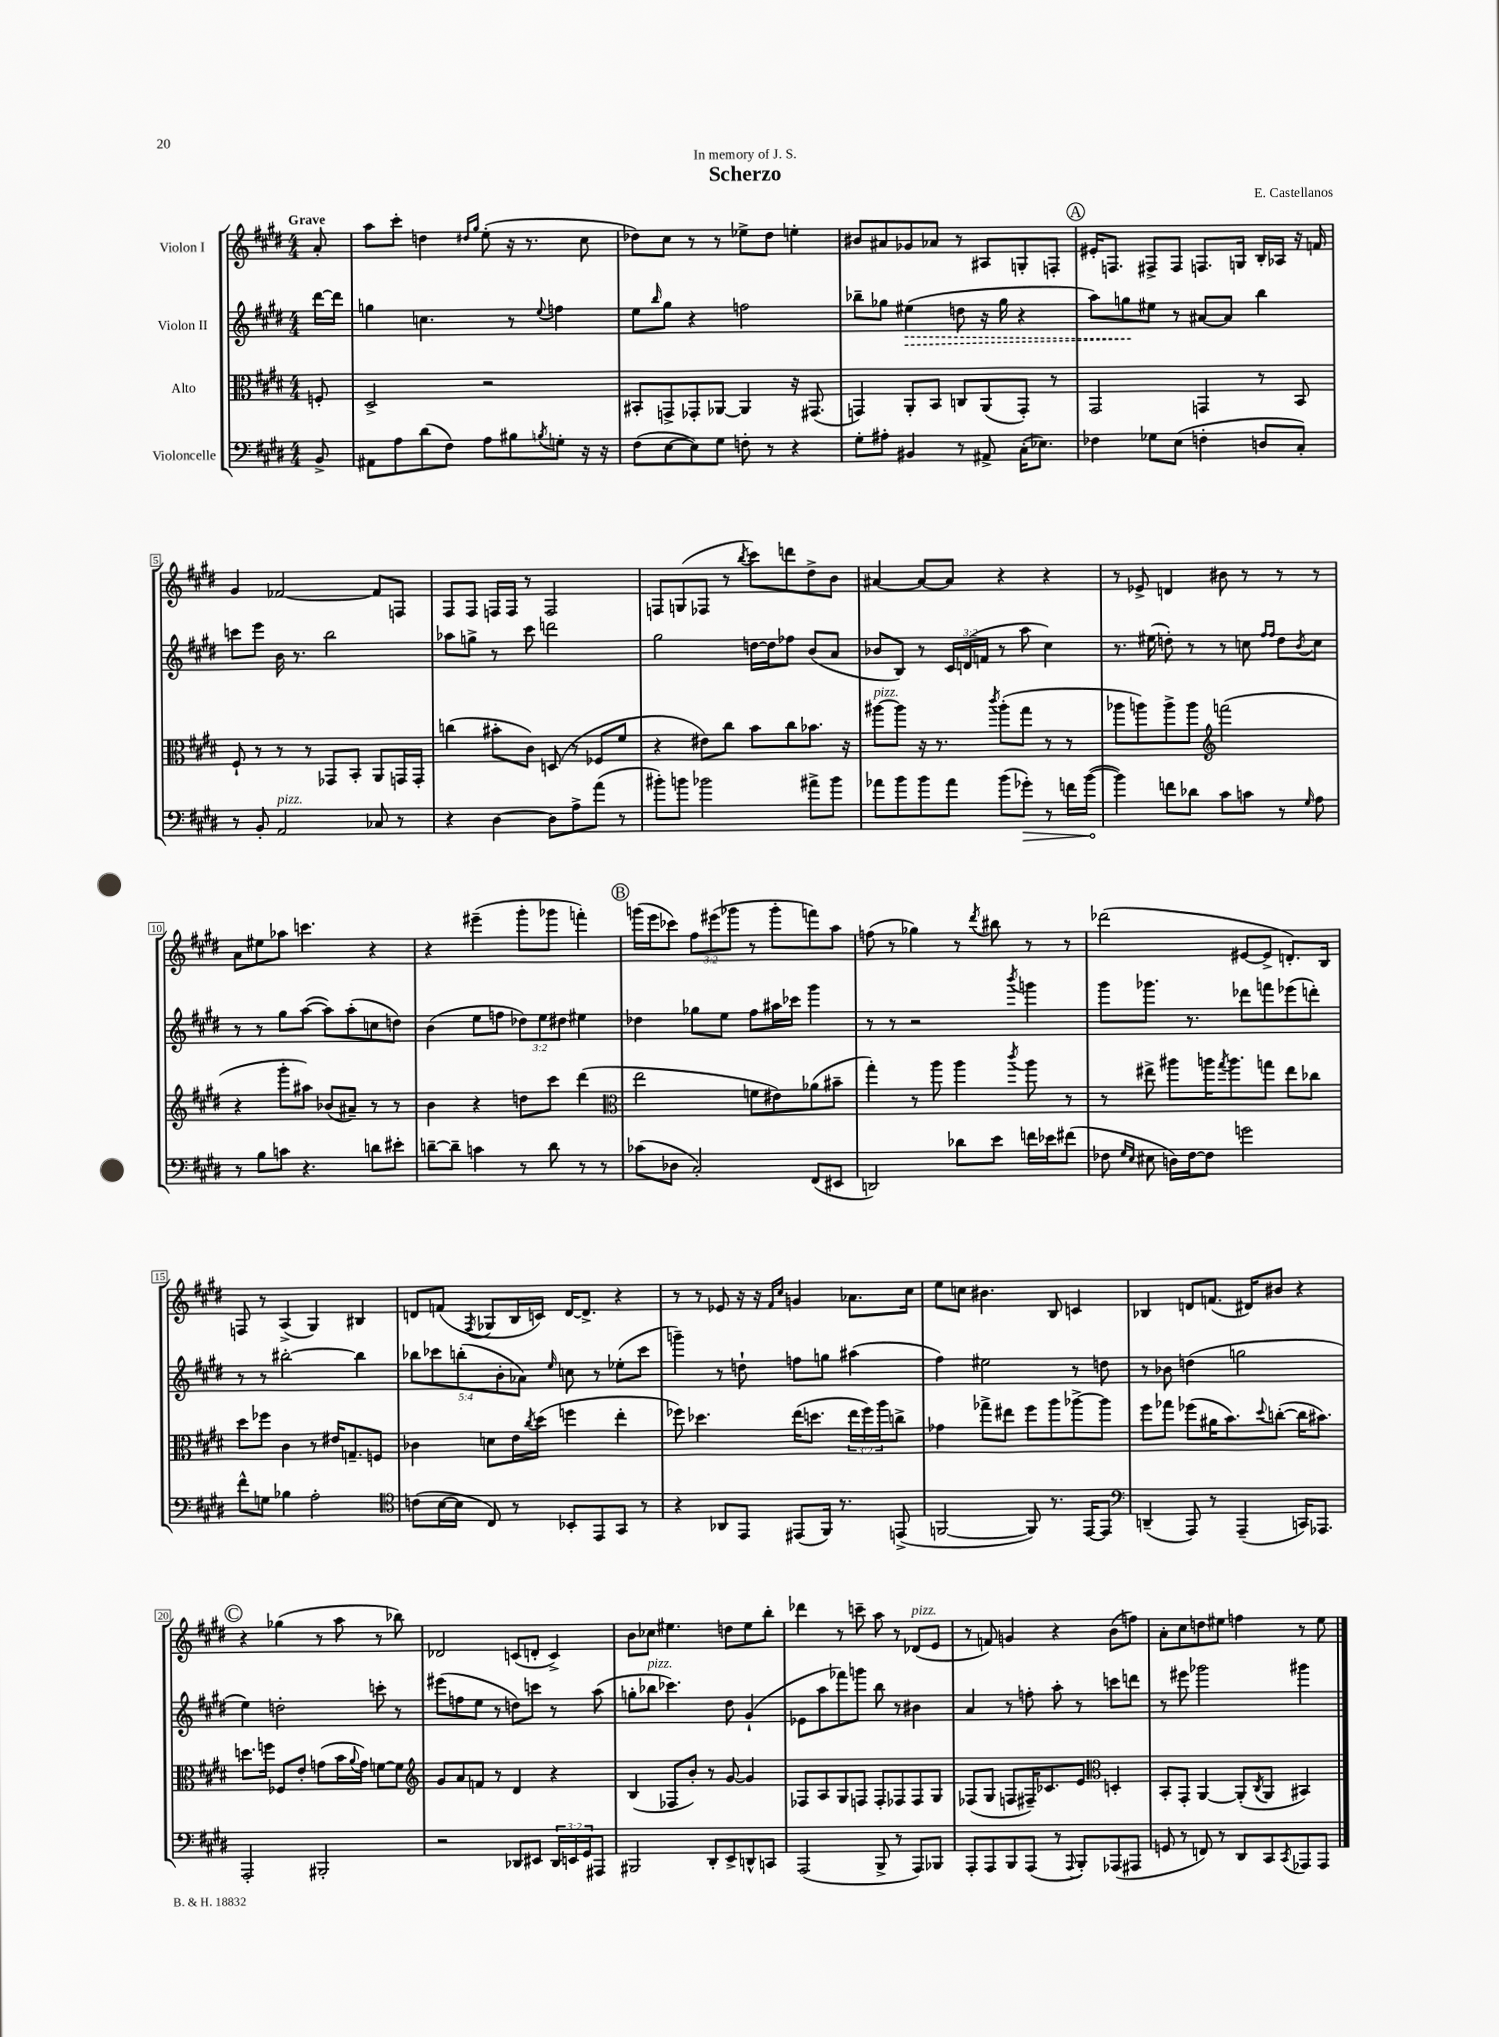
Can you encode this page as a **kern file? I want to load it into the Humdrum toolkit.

**kern	**kern	**kern	**kern
*staff4	*staff3	*staff2	*staff1
*clefF4	*clefC3	*clefG2	*clefG2
*k[f#c#g#d#]	*k[f#c#g#d#]	*k[f#c#g#d#]	*k[f#c#g#d#]
*M4/4	*M4/4	*M4/4	*M4/4
8BB^/	8F'/	[16ddd#\LL	8a'/
.	.	16ddd#\]JJ	.
=	=	=	=
8AA#\L	2D#^/	4gg\	8aa\L
8A\	.	.	8ccc#'\J
(8d#\	.	4.cc\	4dd\
8F#\J)	.	.	.
.	.	.	16qqdd#/LL
.	.	.	16qqgg#/JJ
8A\L	2r	.	(8ee'\
8B#\	.	8r	16r
.	.	.	8.r
8qB/	.	8qqee/	.
8G'\J	.	4ff\	.
16r	.	.	8cc#\
16r	.	.	.
=	=	=	=
(8F#\L	8BB#'/L	8ee\L	8dd-\L)
.	.	16qqbb/	.
[8E\	8GG^/	8gg#\J	8cc#\J
8E\])	8GG-'/	4r	8r
8G#\J	[8AA-/J	.	8r
8F'\	4AA-/]	2ff\	8ee-^\L
8r	.	.	8dd-\J
4r	16r	.	4ee'\
.	(8.GG#/	.	.
=	=	=	=
8G#'\L	4GG/)	8bb-~\L	8b#/L
8A#'\J	.	8gg-\J	8a#/
4BB#/	8AA'/L	(4ee#\	8g-/
.	8BB/J	.	8a-/J
8r	8C/L	8dd\	8r
8AA#^/	(8AA/	16r	8A#/L
.	.	16gg-\	.
(16C#'\LK	8GG'/J)	4r	8G'/
8.E-\J)	.	.	.
.	8r	.	8F'/J
=	=	=	=
4F-\	2GG#/	8aa\L)	16e#'/LK
.	.	.	8.F/J
.	.	8gg\	.
8G-\L	.	8ee#\J	8F#^/L
(8E\J	.	8r	8F#/J
4F'\	4GG/	[8a#/L	8.F/L
.	.	8a#/]J	.
.	.	.	16G/Jk
8D/L	8r	4bb\	16B'/LL
.	.	.	16A-/JJ
8C#'/J)	8BB/	.	16r
.	.	.	16f/
=	=	=	=
8r	8F#`/	8ccc\L	4g#/
8BB'/	8r	8eee\J	.
2AA/	8r	16b\	[2f-/
.	.	8.r	.
.	8r	.	.
.	8GG-/L	2bb\	.
.	8BB'/J	.	.
8C-/	8AA/L	.	8f-/]L
8r	16GG/L	.	8F/J
.	16GG'/JJ	.	.
=	=	=	=
4r	(4cc\	8aa-\L	8F#/L
.	.	8gg^\J	8F#/J
[4D#\	8b#'\L	8r	16F/LL
.	.	.	16F/JJ
.	8c#\J)	8ccc#\	8r
8D#\]L	(8D/	2ddd\	2F/
8A^\	8r	.	.
(8a\J	8F-/L	.	.
8r	8f#/J	.	.
=	=	=	=
8b#'\L)	4r	2gg#\	8F/L
8b\J	.	.	(8G/
2b-\	8e#\L)	.	8F-/J
.	8cc#\J	.	8r
.	.	.	8qbb/
.	8b\L	[16dd\LL	8ccc#\L)
.	.	16dd\]J	.
.	8cc#\	8ff-\J	8ddd\
8a#^\L	8.b-\J	(8b/L	8dd#^\
8b-\J	.	8a/J	8b\J
.	16r	.	.
=	=	=	=
8a-\L	[8aa#\L	8b-/L	[4a#/
8b\	8aa#\]J	8B/J)	.
8b\	16r	8r	8a#/_L
.	8.r	.	.
8a-\J	.	24c#/LL	8a#/]J
.	.	(24d/	.
.	.	24f/JJ	.
.	8qccc#/	.	.
(8b\L	(8aa#'\L	8r	4r
8g-'\J)	8gg#\J	8aa\	.
8r	8r	4cc#\)	4r
16f\LL	8r	.	.
([16b\JJ	.	.	.
=	=	=	=
4b\])	8aa-\L	8.r	8r
.	8aa\)	.	8e-^/
.	.	(16ee#\	.
8f\L	8aa^\	8dd'\)	4d/
8d-\J	8aa\J	8r	.
*	*clefG2	*	*
8c#\L	(2fff\	8r	8b#\
8c\J	.	8cc\	8r
.	.	16qqff#/LL	.
.	.	16qqff#/JJ	.
8r	.	8dd\L	8r
16qqG#/	.	8qb/	.
8A\	.	8cc\J	8r
=	=	=	=
8r	4r	8r	8a\L
8B\L	.	8r	8ee#\
8c\J	8ggg#'\L	8gg#\L	8aa-\J
4.r	8aa#\J)	([8aa\J	4.ccc\
.	(8b-/L	8aa\]L)	.
.	8a#~/J)	(8aa'\	.
8d\L	8r	8cc\	4r
8e#'\J	8r	8dd\J)	.
=	=	=	=
[8d~\L	4b\	(4b\	4r
8d~\]J	.	.	.
4c\	4r	8ee\L	(4eee#~\
.	.	8ff\J	.
8r	8dd\L	12dd-\L)	8ggg#'\L
.	.	12ee\	.
8d\	8ccc#\J	.	8ggg-\J
.	.	12dd#\J	.
8r	(4ddd#\	4ee#\	4fff'\)
8r	.	.	.
=	=	=	=
*	*clefC3	*	*
(8c-\L	2ee\	4dd-\	(16ggg\LL
.	.	.	16eee\J
8D-\J	.	.	8ccc-\J)
2C#'/)	.	8gg-\L	12ff#\L
.	.	.	(12eee#\
.	.	8ee\J	.
.	.	.	12ggg-\J
.	8f\L	8ff#\L	8r
.	8e#\)	16aa#\L	8ggg-'\L
.	.	16ccc-\JJ	.
(8FF#/L	(8a-\	4ggg#\	8fff\)
8EE#/J	8b#~\J	.	8aa\J
=	=	=	=
2DD/)	4gg#'\)	8r	(8ff\
.	.	8r	8r
.	8r	2r	4gg-\)
.	8aa\	.	.
8d-\L	4aa\	.	8r
.	.	.	8qddd#/
8e\J	.	.	8bb#\
.	8qccc#/	8qbbb/	.
16f\LL	8aa\	4ggg\	8r
16e-\J	.	.	.
(8f#\J	8r	.	8r
=	=	=	=
8F-\	8r	8ggg#\L	(2ddd-\
16qqG#/LL	.	.	.
16qqE/JJ	.	.	.
8E#\	8ee#^\	8.ggg-\J	.
16D\LL)	8aa#\L	.	.
[16F-\J	.	8.r	.
8F-\]J	16aa\K	.	.
.	8qgg#/	.	.
.	8.aa\	.	.
2g\	.	8ddd-\L	[8e#/L
.	8gg\J	8fff\	8e#^/]J
.	8ee#\L	(8eee-\	8.d'/L)
.	8cc-\J	8ddd'\J)	.
.	.	.	16B/Jk
=	=	=	=
8f#^^\L	8dd#\L	8r	8F/
8G\J	8ff-\J	8r	8r
4B-\	4c#\	[2bb#'\	(4A^/
2A'\	8r	.	4G#/)
.	16e#/LK	.	.
.	8.G~/	.	.
.	.	4bb#\]	4B#/
.	8F/J	.	.
=	=	=	=
*clefC4	*	*	*
(8c\L	4c-\	10bb-\L	8d/L
.	.	10ccc-\	.
[16B\L	.	.	(8f/J
16B\]JJ	.	.	.
.	.	(10bb'\	.
.	.	.	8qF#/
8C#/)	8d\L	.	8G-/L
.	.	10b'\	.
8r	16e\L	.	16B/L
.	.	10a-\J)	.
.	8qcc#/	.	.
.	(16dd#\JJ	.	16c/JJ)
.	.	16qqee/	.
8BB-'/L	4ff\	8cc\	[16d/LK
.	.	.	8.d^/]J
8EE/	.	8r	.
8GG#/J	4ee'\	(8ee-'\L	4r
8r	.	8ccc-\J	.
=	=	=	=
4r	8ff-\)	4ggg~\)	8r
.	4.dd-\	.	8r
8AA-/L	.	8r	8e-/
8EE/J	.	8dd`\	16r
.	.	.	16r
.	.	.	16qqf#/LL
.	.	.	16qqcc#/JJ
(8EE#/L	(16ee\LK	8ff\L	4g/
.	8.dd\J	.	.
16FF#/Jk)	.	8gg\J	.
8.r	.	.	.
.	24ee\LL	(4aa#\	8.a-\L
.	24ff-\)	.	.
.	24aa\J	.	.
(8EE^/	8cc^\J	.	.
.	.	.	16cc#\Jk
=	=	=	=
[2FF/	4g-\	4ff#\)	8ee\L
.	.	.	8cc\J
.	8gg-^\L	2ee#\	4.b#\
.	8ee#\J	.	.
8FF/])	8ff#\L	.	.
8.r	8aa\	.	8B/
.	[8aa-^\	8r	4c/
[16EE/LK	.	.	.
8EE/]J	8aa-\]J	8dd\	.
=	=	=	=
*clefF4	*	*	*
(4DD~/	8ff#\L	8r	4B-/
.	8gg-\J	8b-\	.
8AAA/)	(8ff-\L	(4dd\	8d/L
8r	16a#\K	.	(8.f/J
.	8.b\)	.	.
(4AAA~/	.	2gg\	.
.	.	.	16d#/LK)
.	8qqdd#/	.	.
.	([8cc'\J	.	8b#/J
16CC/LK)	16cc\]LK	.	4r
8.AAA-/J	8.b#\J)	.	.
=	=	=	=
2AAA'/	8.dd\L	4ee\)	4r
.	16ff\Jk	.	.
.	8F-/L	2dd'\	(4gg-\
.	8e'/J	.	.
2BBB#'/	(8g\L	.	8r
.	16b\L	.	8aa\
.	8qqa/	.	.
.	16g\JJ)	.	.
.	[8f\L	8ccc'\	8r
.	8f\]J	8r	8bb-\)
=	=	=	=
*	*clefG2	*	*
2r	8g#/L	(8eee#\L	2d-/
.	8a/	8ff\	.
.	8f/J	8ee\J	.
.	8r	8r	.
8DD-/L	4d#/	8dd\L)	(8c/L
8EE#/J	.	8ccc\J	8d'/J
24DD-/LL	4r	8r	4c^/)
24EE/	.	.	.
24GG#/J	.	.	.
8AAA#/J	.	(8aa\	.
=	=	=	=
2BBB#/	(4B/	8gg'\L	8b\L
.	.	8bb-\J	8cc-\J
.	8F-/L	4.ccc-\)	4.ee#\
.	8b'/J)	.	.
8DD#'/L	8r	.	.
8EE^/	[8g#/	8dd#\	8dd\L
8DD^^/	4g#/]	(4g#`/	8ee#\
8CC/J	.	.	8bb'\J
=	=	=	=
(2AAA/	8F-/L	8e-\L	4ddd-\
.	8A/	8aa\	.
.	8G#/	8fff-\)	8r
.	8F/J	8ggg\J	8ccc~\
8BBB^/	8F'/L	8bb\	8aa\
8r	8F-/	8r	8r
8AAA/L)	8F-/	4b#\	(8d-/L
8BBB-/J	8G#/J	.	8e/J
=	=	=	=
8AAA'/L	(8F-/L	4a/	8r
8AAA/	8G#/J	.	8f/)
8BBB/	8F/L	8r	4g/
(8AAA/J	16F#~/K)	8ff'\	.
.	8.c-/	.	.
8r	.	8aa'\	4r
8qqAAA/	.	.	.
8BBB'/L)	8e/J	8r	.
*	*clefC3	*	*
(8AAA-/	4D'/	8ccc\L	(8b\L
8AAA#/J	.	8ddd\J	8ff\J)
=	=	=	=
8GG/	8BB'/L	8r	8a'\L
8r	8GG#'/J	8eee#\	8cc#\
8FF/)	[4AA/	2ggg-\	8dd\
8r	.	.	8ee#\J
8DD#/L	(8AA'/]L	.	4ff\
.	8qC#/	.	.
8CC#/	8AA/J	.	.
8qCC#/	.	.	.
8AAA-/	4BB#/)	4ggg#\	8r
8AAA-/J	.	.	8ee#\
==	==	==	==
*-	*-	*-	*-
